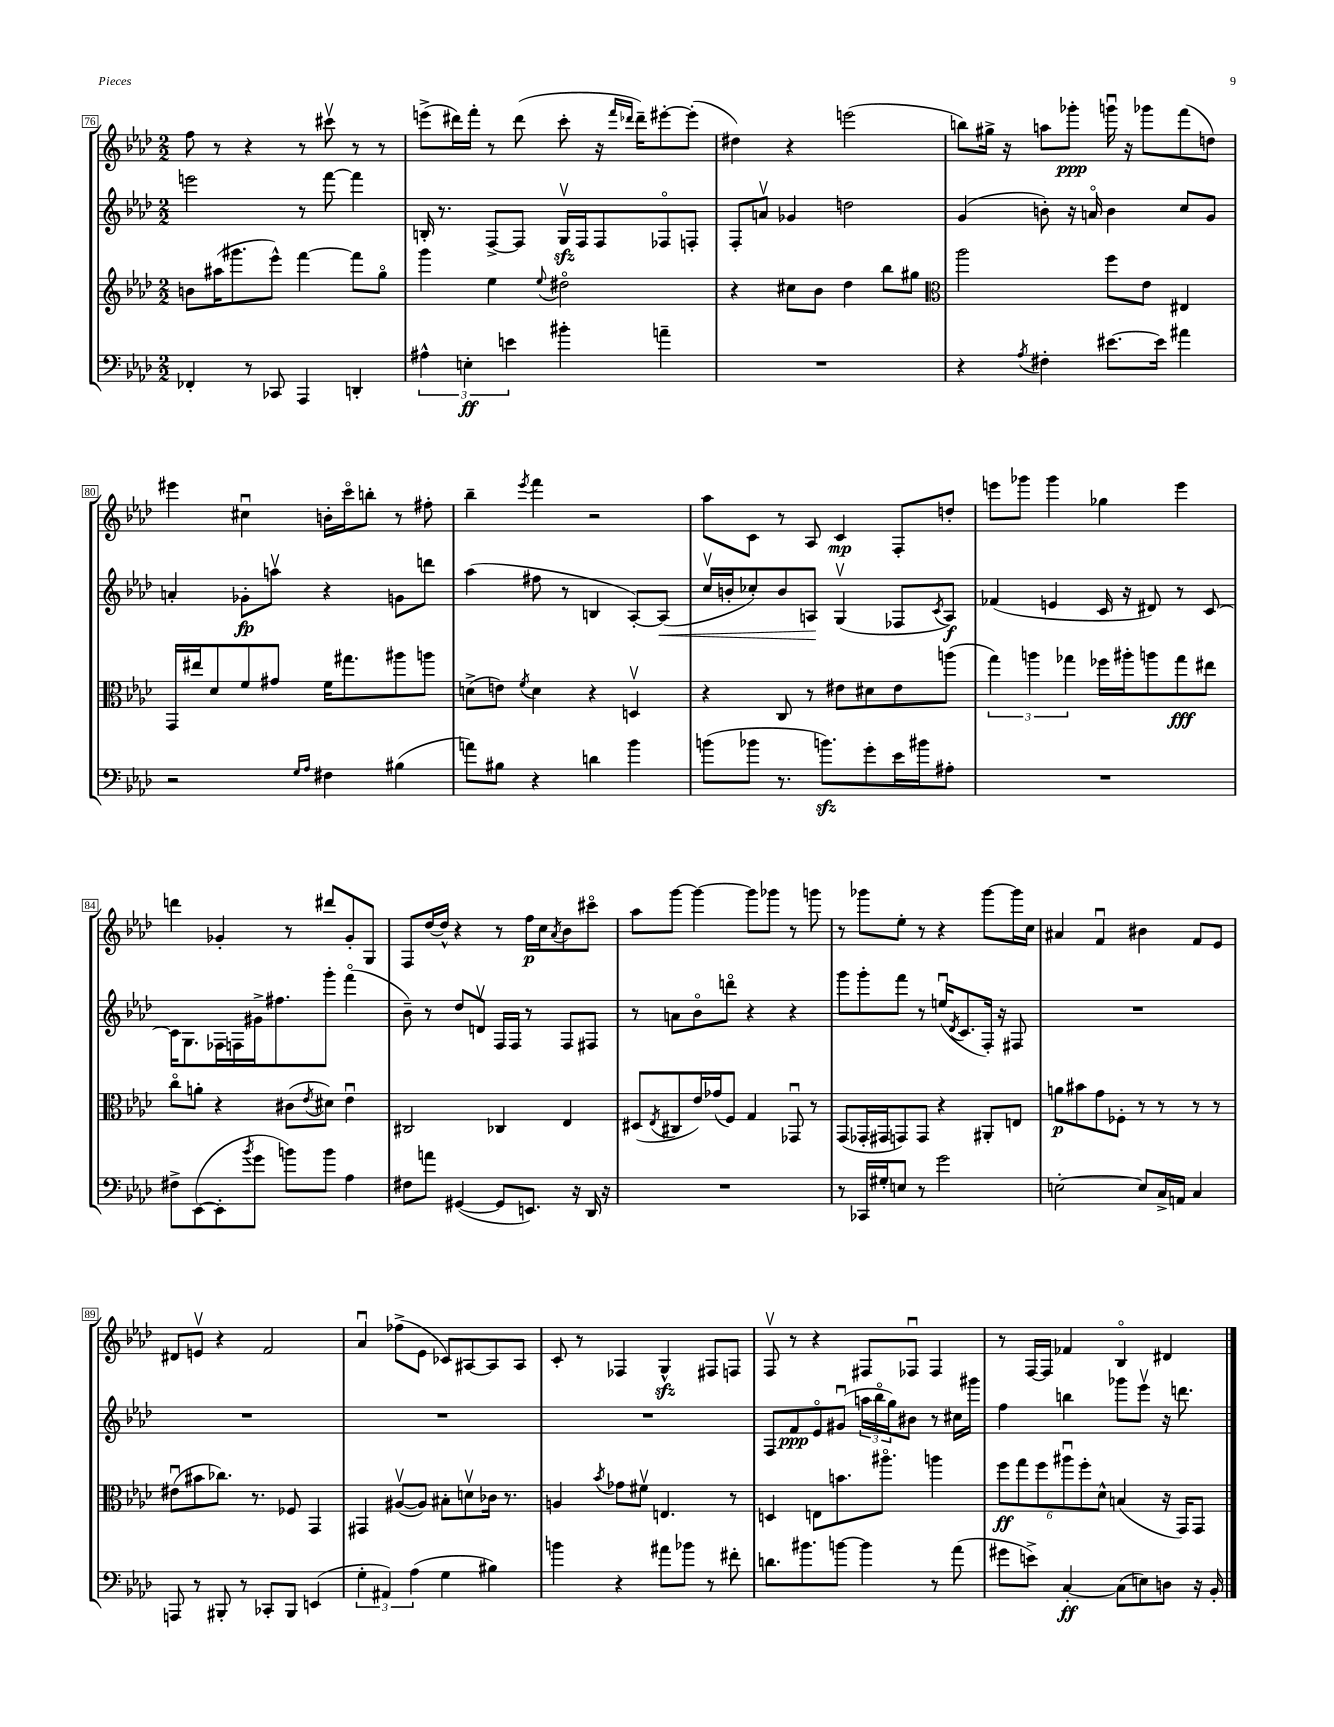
<<
\new StaffGroup <<
\new Staff = "s0" {
    \clef treble \key aes \major \numericTimeSignature \time 2/2
    f''8 r8 r4 r8 cis'''8\upbow r8 r8 |
    e'''8->( dis'''16) f'''16-. r8 dis'''8( c'''8-. r16 \grace { f'''16 des'''16 } des'''16--) eis'''8~-. eis'''8-.( |
    dis''4) r4 e'''2( |
    b''8) gis''16-> r16 a''8 ges'''8-.\ppp g'''16\downbow r16 ges'''8 f'''8( d''8) |
    eis'''4 cis''4\downbow b'16-. c'''16\flageolet b''8-. r8 fis''8-. |
    bes''4-- \acciaccatura { ees'''8 } f'''4 r2 |
    aes''8 c'8 r8 aes8 c'4\mp f8-. d''8-. |
    e'''8 ges'''8 ges'''4 ges''4 e'''4 |
    d'''4 ges'4-. r8 dis'''8 ges'8-. g8 |
    f8 des''16~ des''16-^ r4 r8 f''16\p c''16 \acciaccatura { aes'8 } bes'8 cis'''8\flageolet |
    aes''8 g'''8~ g'''4~ g'''8 ges'''8 r8 g'''8 |
    r8 ges'''8 ees''8-. r8 r4 ges'''8~ ges'''16 c''16 |
    ais'4 f'4\downbow bis'4 f'8 ees'8 |
    dis'8 e'8\upbow r4 f'2 |
    aes'4\downbow fes''8->( ees'8 ces'8) ais8~ ais8 ais8 |
    c'8-. r8 fes4 g4-^\sfz fis8 f8 |
    f8\upbow r8 r4 fis8 fes8\downbow fes4 |
    r8 f16~ f16 fes'4 bes4\flageolet dis'4 \bar "|." |
}
\new Staff = "s1" {
    \clef treble \key aes \major \numericTimeSignature \time 2/2
    e'''2 r8 f'''8~ f'''4 |
    b16-. r8. f8~-> f8 g16\upbow\sfz f16 f8 fes8\flageolet f8-. |
    f8-. a'8\upbow ges'4 d''2 |
    g'4( b'8-.) r16 a'16\flageolet b'4 c''8 g'8 |
    a'4-. ges'8-.\fp a''8\upbow r4 g'8 d'''8 |
    aes''4( fis''8 r8 b4 aes8~-.) aes8\<( |
    c''16\upbow b'16-. ces''8-.) b'8 a8\! g4\upbow( fes8 \acciaccatura { c'8 } a8\f) |
    fes'4( e'4 c'16 r16 dis'8) r8 c'8~ |
    c'16 g8. fes16 f16 gis'16-> fis''8. g'''8-. f'''4\flageolet( |
    bes'8--) r8 des''8 d'8\upbow f16 f16 r8 f8 fis8 |
    r8 a'8 bes'8\flageolet d'''8\flageolet r4 r4 |
    g'''8 g'''8-. f'''8 r8 e''16\downbow( \acciaccatura { des'8 } c'8. f16-.) r16 fis8 |
    R1 |
    R1 |
    R1 |
    R1 |
    f8 f'8\ppp ees'8\flageolet gis'8\downbow( \tuplet 3/2 { a''16 bes''16\flageolet g''16) } bis'8 r8 cis''16 gis'''16 |
    f''4 b''4 ges'''8 ees'''8\upbow r16 d'''8. \bar "|." |
}
\new Staff = "s2" {
    \clef treble \key aes \major \numericTimeSignature \time 2/2
    b'8 ais''16( gis'''8. ees'''8-^) f'''4~ f'''8 g''8\flageolet |
    g'''4 ees''4 \appoggiatura { ees''8 } dis''2\flageolet |
    r4 cis''8 bes'8 des''4 bes''8 gis''8 |
    \clef alto aes''2 f''8 ees'8 eis4 |
    g,16 eis''16 des'8 f'8 gis'8 f'16 gis''8. ais''8 a''8 |
    d'8->( e'8) \acciaccatura { f'8 } d'4 r4 d4\upbow |
    r4 c8 r8 eis'8 dis'8 eis'8 a''8( |
    \tuplet 3/2 { g''4) a''4 ges''4 } fes''16 ais''16-. a''8 ges''8\fff eis''8 |
    c''8\flageolet a'8-. r4 cis'8( \acciaccatura { ees'8 } dis'8) ees'4\downbow |
    cis2 ces4 ees4 |
    dis8( \acciaccatura { ees8 } cis8 ees'16) ges'16( f8) g4 ges,8\downbow r8 |
    g,8( ges,16-. gis,16 g,8) g,8 r4 ais,8-. e8 |
    a'8\p bis'8 g'8 fes8-. r8 r8 r8 r8 |
    eis'8\downbow( bis'8 ces''8.) r8. fes8 g,4 |
    gis,4 ais8~\upbow( ais8) bis8-. d'8\upbow ces'16 r8. |
    a4 \acciaccatura { bes'8 } ges'8 fis'8\upbow e4. r8 |
    d4 e8 b'8. ais''8.\flageolet a''4 |
    \tuplet 6/4 { f''8\ff g''8 f''8 ais''8\downbow f''8-. des'8-^ } b4( r16 g,16) g,8 \bar "|." |
}
\new Staff = "s3" {
    \clef bass \key aes \major \numericTimeSignature \time 2/2
    fes,4-. r8 ces,8 aes,,4 d,4-. |
    \tuplet 3/2 { ais4-^ e4-.\ff e'4 } bis'4-. a'4-- |
    R1 |
    r4 \acciaccatura { aes8 } fis4-. eis'8.~ eis'16 ais'4 |
    r2 \grace { g16 aes16 } fis4 bis4( |
    a'8) bis8 r4 d'4 bes'4 |
    b'8( bes'8 r8. b'8.\sfz) g'8-. ees'16 bis'16 ais8-. |
    R1 |
    fis8-> ees,8~( ees,8-. \acciaccatura { bes'8 } g'8 b'8) b'8 aes4 |
    fis8 a'8 gis,4~( gis,8 e,8.) r16 des,16 r16 |
    R1 |
    r8 ces,16 gis16-. e8 r8 g'2 |
    e2~-. e8 c16-> a,16 c4 |
    a,,8 r8 bis,,8-. r8 ces,8-. bis,,8 e,4( |
    \tuplet 3/2 { g4-. ais,4) aes4( } g4 bis4) |
    b'4 r4 ais'8 bes'8 r8 fis'8-. |
    d'8. bis'8. b'8~ b'4 r8 aes'8( |
    gis'8 e'8->) c4~-.\ff c8( e8) d8 r16 bes,16-. \bar "|." |
}
>>
>>
\layout { \context { \Score currentBarNumber = #76 \override BarNumber.stencil = #(make-stencil-boxer 0.1 0.3 ly:text-interface::print) } }
